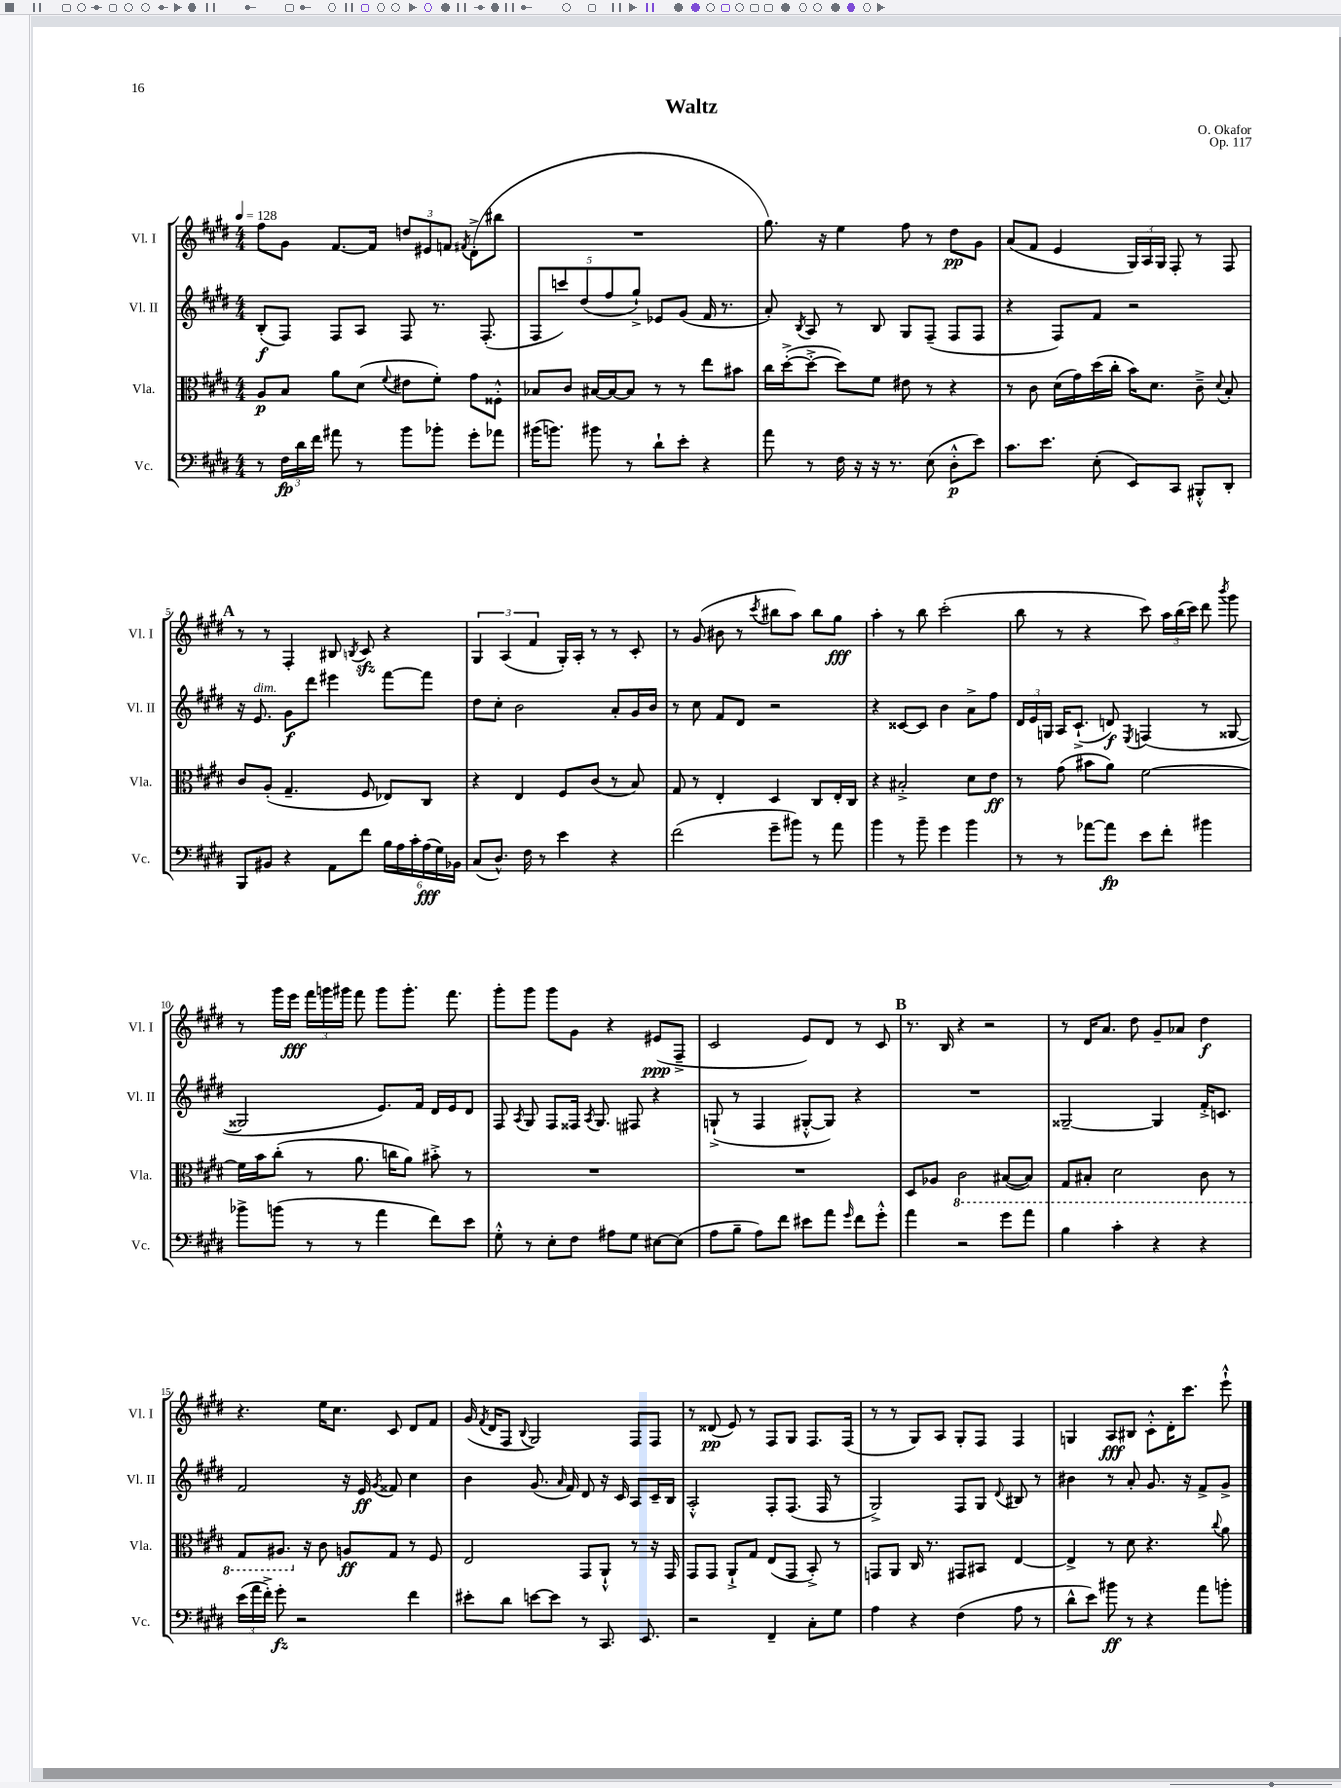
\header { title = "Waltz" composer = "O. Okafor" opus = "Op. 117" }
<<
\new StaffGroup <<
\new Staff = "s0" \with { instrumentName = "Vl. I" shortInstrumentName = "Vl. I" } {
    \clef treble \key e \major \numericTimeSignature \time 4/4 \tempo 4 = 128
    \autoBeamOff fis''8[ gis'8] fis'8.[~ fis'16] \tuplet 3/2 { d''8[ eis'8 f'8] } \acciaccatura { fis'8 } dis'8[-.->( bis''8] |
    R1 |
    gis''8.) r16 e''4 fis''8 r8 dis''8[\pp gis'8] |
    a'8[( fis'8] e'4 \tuplet 3/2 { gis16[) a16 gis16] } fis8-. r8 fis8 |
    \mark \markup { \bold "A" } r8 r8 fis4-. bis8 \acciaccatura { b8 } cis'8\sfz r4 |
    \tuplet 3/2 { gis4 a4( fis'4 } gis16[-.) a16]-. r8 r8 cis'8-. |
    r8 gis'8( bis'8 r8 \acciaccatura { cis'''8 } bis''8[ a''8]) bis''8[ gis''8]\fff |
    a''4-. r8 b''8 cis'''2-.( |
    b''8 r8 r4 cis'''8) \tuplet 3/2 { a''16[ b''16( cis'''16]) } dis'''8 \acciaccatura { b'''8 } gis'''8 |
    r8 gis'''16[ e'''16]\fff \tuplet 3/2 { fis'''16[ g'''16 gis'''16] } fis'''8 gis'''8[ gis'''8.]-. fis'''8. |
    gis'''8[-. gis'''8] gis'''8[ gis'8] r4 eis'8[\ppp( fis8]---> |
    cis'2 e'8[) dis'8] r8 cis'8 |
    \mark \markup { \bold "B" } r8. b16 r4 r2 |
    r8 dis'16[ a'8.] dis''8 gis'8[-- aes'8] dis''4\f |
    r4. e''16[ cis''8.] cis'8 dis'8[ fis'8] |
    gis'16( \acciaccatura { fis'8 } dis'16[ fis8] \appoggiatura { b8 } gis2) fis8[ fis8] |
    r8 disis'8\pp( e'8) r8 fis8[ gis8] fis8.[ fis16]( |
    r8 r8 gis8[) a8] gis8[-. fis8] fis4 |
    g4 a8[\fff bis8] cis'8[-.-^ dis'16-. cis'''8.] e'''8-!-^ \bar "|." |
}
\new Staff = "s1" \with { instrumentName = "Vl. II" shortInstrumentName = "Vl. II" } {
    \clef treble \key e \major \numericTimeSignature \time 4/4
    \autoBeamOff b8[-.\f( fis8]) fis8[ a8] fis8 r8. fis8.-.( |
    \tuplet 5/4 { fis8[ c'''8) dis''8( fis''8 gis''8]-!->) } ees'8[ gis'8]( fis'16 r8. |
    a'8-.) \acciaccatura { b8 } a8 r8 b8 gis8[ fis8]--( fis8[ fis8] |
    r4 fis8[) fis'8] r2 |
    \mark \markup { \bold "A" } r16 e'8.^\markup { \italic "dim." } gis'8[\f dis'''8] eis'''4 fis'''8[~ fis'''8] |
    dis''8[ cis''8]-. b'2 a'8[-. gis'16 b'16] |
    r8 cis''8 fis'8[ dis'8] r2 |
    r4 cisis'8[~ cisis'8] b'4 a'8[-> fis''8] |
    \tuplet 3/2 { dis'16[ e'16 g16] } a16[ cis'8.]-!->( d'8\f) \acciaccatura { e8 } f4( r8 gisis8~ |
    gisis2 e'8.[) fis'16] dis'16[ e'16 dis'8] |
    fis8 \acciaccatura { a8 } gis8 fis8[ fisis16] \acciaccatura { a8 } gis8. fis8 r4 |
    g8-!->( r8 fis4 gis8[~-.-^ gis8]) r4 |
    \mark \markup { \bold "B" } R1 |
    gisis2~-- gisis4 fis'16[-.-> c'8.] |
    fis'2 r16 e'16\ff \acciaccatura { gis'8 } fisis'8 cis''4 |
    b'4 gis'8.( \grace { a'16 } fis'16) dis'8 r16 cis'16 a8[ cis'16-- b16] |
    a2-.-^ fis8[-. fis8.]( fis16 r8 |
    gis2->) fis8[ gis8] \appoggiatura { dis'8 } bis8 r8 |
    bis'4 r8 a'8-. gis'8. r16 fis'8[-> gis'8]-> \bar "|." |
}
\new Staff = "s2" \with { instrumentName = "Vla." shortInstrumentName = "Vla." } {
    \clef alto \key e \major \numericTimeSignature \time 4/4
    \autoBeamOff a8[\p b8] a'8[ dis'8]( \appoggiatura { fis'8 } eis'8[ fis'8]-.) gis'8[ fisis8]-.-^ |
    bes8[ cis'8] bis16[~ bis16~ bis8] r8 r8 e''8[ bis'8] |
    cis''16[ dis''16~-.->( dis''8]~-.-> dis''8[) fis'8] eis'8 r8 r4 |
    r8 cis'8 dis'16[( gis'16) dis''16( cis''16]-. b'16[) dis'8.] cis'8---> \appoggiatura { dis'8 } b8-. |
    \mark \markup { \bold "A" } cis'8[ a8]-.( gis4.-- fis8 ees8[) cis8] |
    r4 e4 fis8[ cis'8]( r8 b8) |
    gis8 r8 e4-. dis4 cis8[ e16-. cis16] |
    r4 bis2-.-> dis'8[ e'8]\ff |
    r8 gis'8( bis'8[ a'8]) fis'2~ |
    fis'16[ b'16 cis''8]-.( r8 a'8. c''16[ a'8]) bis'8-.-> r8 |
    R1 |
    R1 |
    \mark \markup { \bold "B" } dis8[ aes8] \ottava #-1 cis2 bis,8[~( bis,8]) |
    gis,8[ bis,8]-. dis2 cis8 r8 |
    gis,8[ ais,8.] \ottava #0 r16 cis'8 a!8[\ff gis8] r8 fis8 |
    e2 gis,8[ a,8]-!-^ r8 r16 gis,16 |
    gis,8[ gis,8] a,8[-!-> gis8] e8[( gis,8] b,8-.->) r8 |
    g,8[ a,8] cis16 r8. gis,8[ bis,8] e4~ |
    e4-> r8 dis'8 r4. \appoggiatura { cis''8 } a'8 \bar "|." |
}
\new Staff = "s3" \with { instrumentName = "Vc." shortInstrumentName = "Vc." } {
    \clef bass \key e \major \numericTimeSignature \time 4/4
    \autoBeamOff r8 \tuplet 3/2 { fis16[\fp dis'16 fis'16] } ais'8 r8 b'8[ bes'8]-. gis'8[-. aes'8] |
    bis'16[( b'8.]) bis'8 r8 dis'8[-! e'8]-. r4 |
    a'8 r8 fis16 r16 r16 r8. e8( dis8[-.-^\p e'8]) |
    cis'8.[ e'8.] e8-.( e,8[) cis,8] bis,,8[-.-^ dis,8]-. |
    \mark \markup { \bold "A" } b,,8[ bis,8] r4 a,8[ fis'8] \tuplet 6/4 { b16[ a16 cis'16-. a16\fff( gis16) bes,16] } |
    cis8[( dis8.]-^) fis16 r8 e'4 r4 |
    fis'2( gis'8[-- bis'8]) r8 a'8 |
    b'4 r8 b'8-- gis'4 b'4 |
    r8 r8 aes'8[~ aes'8]\fp e'8[ fis'8]-. bis'4 |
    bes'8[-> b'8]( r8 r8 a'4 fis'8[) e'8] |
    gis8-.-^ r8 e8[-. fis8] ais8[ gis8] eis8[~ eis8]( |
    a8[ b8]-- a8[) fis'8] eis'8[ a'8] \grace { gis'16 } fis'8[ gis'8]-.-^ |
    \mark \markup { \bold "B" } a'4 r2 gis'8[ a'8] |
    b4 cis'4-. r4 r4 |
    \tuplet 3/2 { e'16[( a'16 fis'16]-.->) } gis'8-.\fz r2 fis'4 |
    eis'8[-. dis'8] e'8[~ e'8] r8 cis,8. e,8. |
    r2 fis,4-- cis8[-. gis8] |
    a4 r4 fis4( a8 r8 |
    dis'8[-^ e'8]) bis'8\ff r8 r4 a'8[ b'8]-. \bar "|." |
}
>>
>>
